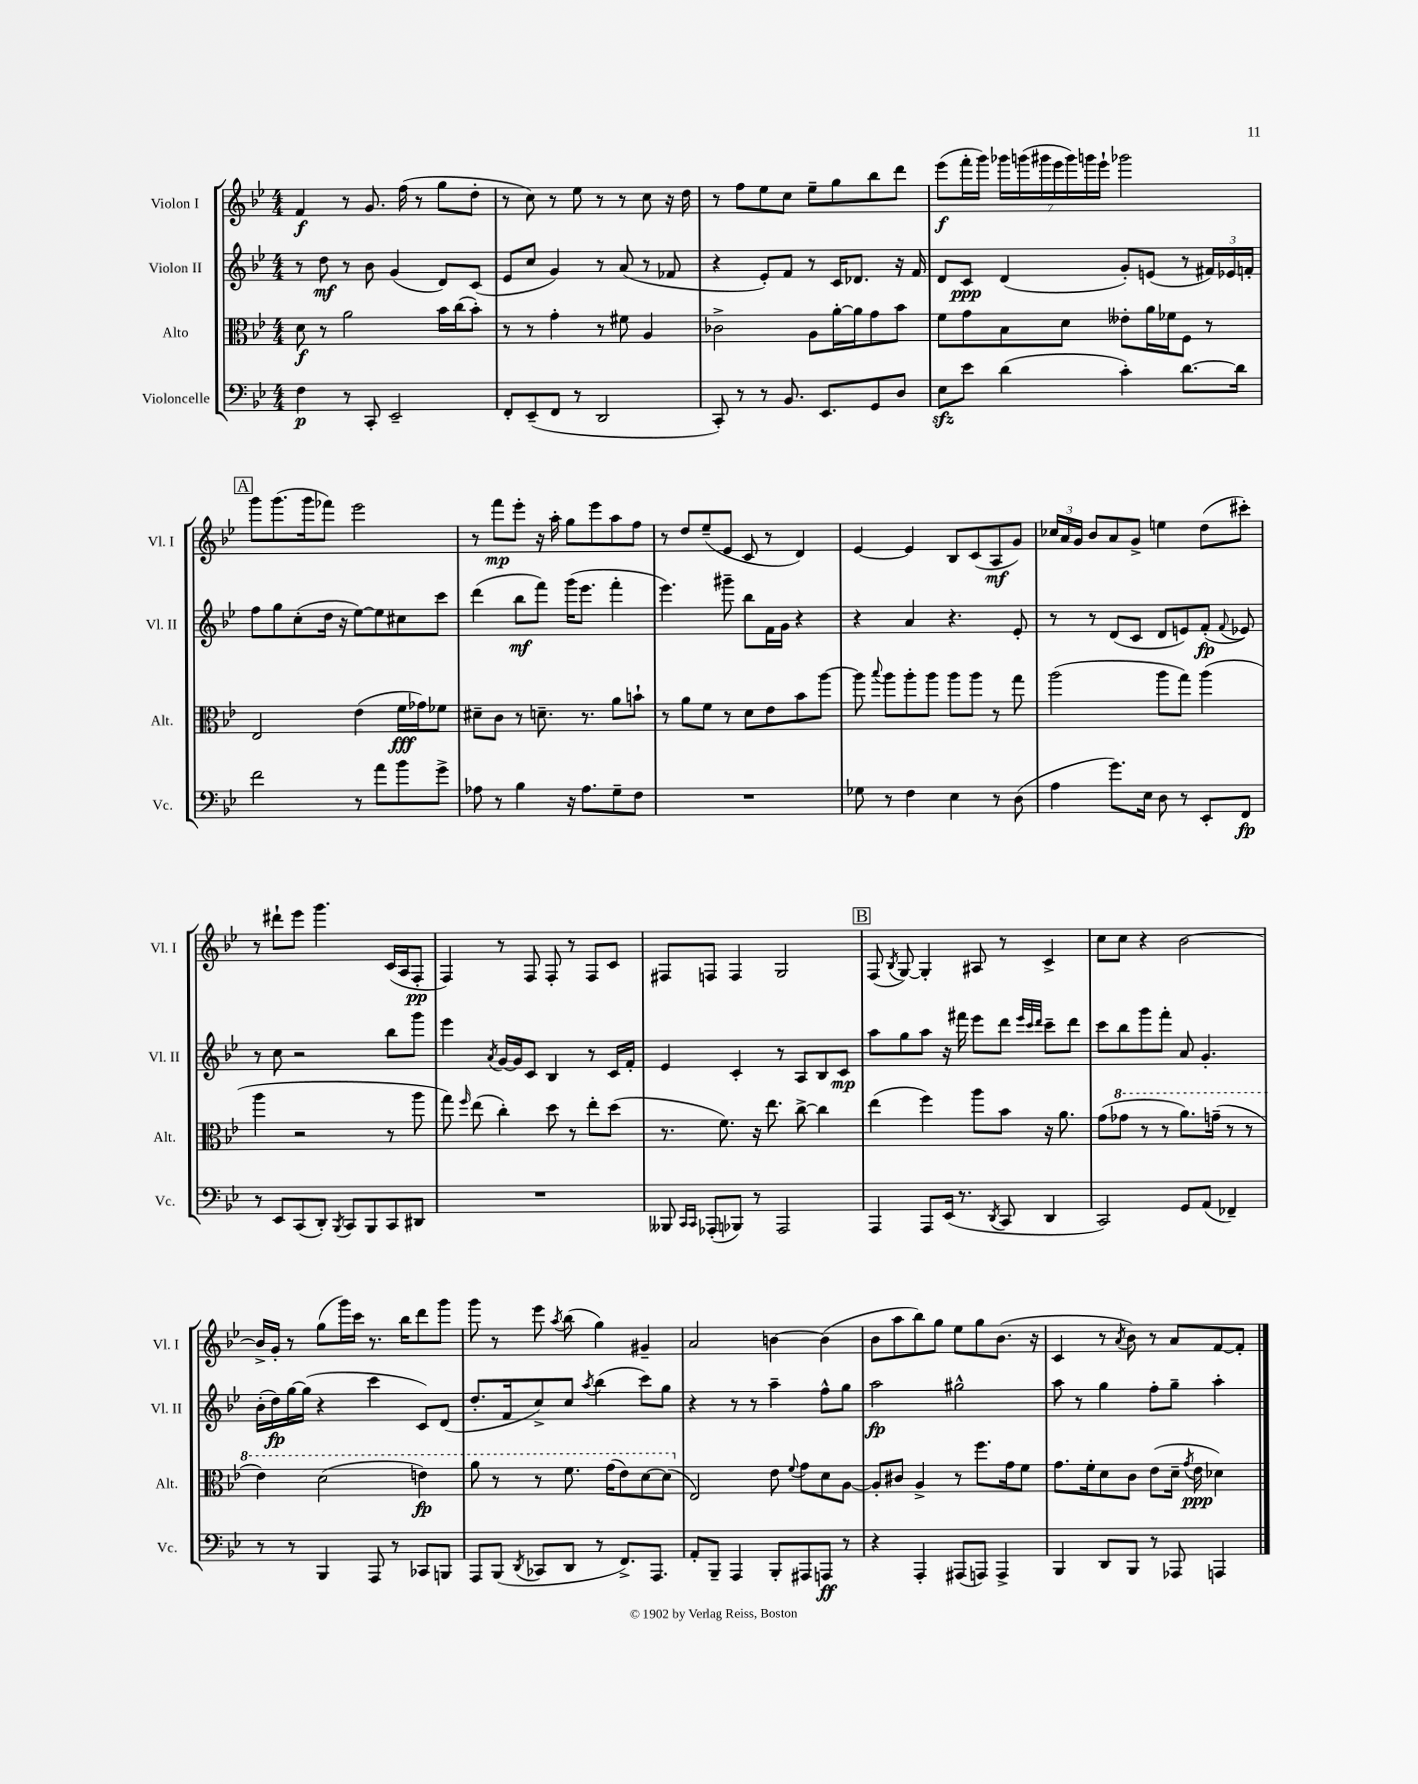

**kern	**kern	**kern	**kern
*staff4	*staff3	*staff2	*staff1
*clefF4	*clefC3	*clefG2	*clefG2
*k[b-e-]	*k[b-e-]	*k[b-e-]	*k[b-e-]
*M4/4	*M4/4	*M4/4	*M4/4
4F	8d	8r	4f
.	8r	8dd	.
8r	2a	8r	8r
8CC'	.	8b-	8.g
2EE-~	.	(4g	.
.	.	.	(16ff
.	.	.	8r
.	16b-	8d)	8gg
.	(16cc	.	.
.	8b-')	(8c	8dd'
=	=	=	=
8FF'	8r	8e-	8r
(8EE-~	8r	8cc	8cc)
8FF	4g'	4g)	8r
8r	.	.	8ee-
2DD	8r	8r	8r
.	8f#	(8a	8r
.	4A	8r	8cc
.	.	8f-	16r
.	.	.	16dd
=	=	=	=
8CC')	2c-^	4r	8r
8r	.	.	8ff
8r	.	8e-')	8ee-
8.BB-	.	8f	8cc
.	8A	8r	8ee-~
8.EE-	.	.	.
.	[16a'	16c	8gg
.	16a]	8.d-	.
8GG	8g	.	8bb-
8D	8b-	16r	8ddd
.	.	16f	.
=	=	=	=
8E-	8f	8d	(8eee-
8e-	8g	8c	16fff'
.	.	.	16ggg)
(4d	8B-	(4d	28ggg-
.	.	.	(28ggg
.	.	.	28ggg#
.	.	.	28eee-
.	8d	.	.
.	.	.	28ggg#)
.	.	.	28ggg
.	.	.	28eee-`
4c')	8e--'	8g')	2ggg-
.	16a	(8e	.
.	16f-	.	.
[8.d	8F	8r	.
.	8r	24f#)	.
.	.	24e-	.
16d]	.	.	.
.	.	24f'	.
=	=	=	=
2f	2E-	8ff	8ggg
.	.	8gg	(8.ggg
.	.	(8cc'	.
.	.	.	16ggg
.	.	16dd	8fff-)
.	.	16r	.
8r	(4e-	[8ee-)	2eee-
8a	.	8ee-]	.
8b-	16f	8cc#	.
.	16g-)	.	.
8g^	8f-	8ccc	.
=	=	=	=
8A-	8d#~	(4ddd	8r
8r	8c	.	8fff
4B-	8r	8bb-	8eee-'
.	8.d~	8fff)	16r
.	.	.	16aa'
16r	.	(16ggg	8gg
8.A-	8.r	8.eee-	.
.	.	.	8eee-
8G~	8a	4fff'	8aa
8F	8b`	.	8ff
=	=	=	=
1r	8r	4.eee-)	8r
.	8a	.	8dd
.	8f	.	(8ee-~
.	8r	8ggg#~	8e-
.	8d	8bb-	8c
.	8e-	16f	8r
.	.	16g	.
.	8b-	4r	4d)
.	[8aa	.	.
=	=	=	=
8G-	8aa]	4r	[4e-
.	8qqbb-	.	.
8r	8aa	.	.
4F	8aa'	4a	4e-]
.	8aa	.	.
4E-	8aa	4.r	8B-
.	8aa	.	(8c
8r	8r	.	8A
(8D	8gg	8e-'	8g)
=	=	=	=
4A	(2aa	8r	24cc-
.	.	.	24a
.	.	.	24g
.	.	8r	8b-
8.g)	.	(8d	8a
.	.	8c	8g^
16E-	.	.	.
8D	8aa	8d	4ee
8r	8gg)	8e)	.
8EE-'	(4aa	(8f'	(8dd
.	.	8qqf	.
8FF	.	8e-)	8ccc#')
=	=	=	=
8r	4aa	8r	8r
8EE-	.	8cc	8ddd#`
(8CC	2r	2r	8eee-
8DD')	.	.	4.ggg
8qBBB-	.	.	.
8CC	.	.	.
8BBB-	.	.	.
8CC	8r	8bb-	(16c
.	.	.	16A
8DD#	8aa	8ggg	8F'
=	=	=	=
1r	8gg)	4eee-	4F)
.	16qqff	.	.
.	(8ee-	.	.
.	.	8qa	.
.	4cc')	[16g	8r
.	.	16g]	.
.	.	8c	8F
.	8dd	4B-	8F'
.	8r	.	8r
.	8ee-'	8r	8F
.	(8dd	16c	8c
.	.	16f'	.
=	=	=	=
8BBB--	8.r	4e-	8F#
16qqCC	.	.	.
16qqCC	.	.	.
(8AAA-'	.	.	8F
.	8.f)	.	.
8BBB-)	.	4c'	4F
8r	16r	.	.
.	8.ee-	.	.
2AAA-	.	8r	2G
.	[8cc^	8A	.
.	4cc]	8B-	.
.	.	8c	.
=	=	=	=
4AAA	(4ee-	8aa	(8F
.	.	.	8qB-
.	.	8gg	[8G)
8AAA	4ff)	8aa	4G']
(16EE-	.	16r	.
8.r	.	16fff#	.
.	8aa	8eee-	8A#
8qDD	.	.	.
8CC	8b-	8ddd	8r
.	.	32qqeee-	.
.	.	32qqccc	.
.	.	32qqddd	.
4DD	16r	8ccc~	4c^
.	8.a	.	.
.	.	8ddd	.
=	=	=	=
2CC)	(8g	8ccc	8cc
.	8gg-	8bb-	8cc
.	8r	8ggg	4r
.	8r	8fff'	.
8GG	8.aa)	8a	[2b-
(8AA	.	4.g'	.
.	(16gg~	.	.
4FF-~)	8r	.	.
.	8r	.	.
=	=	=	=
8r	4ee-)	(16b-'	16b-^]
.	.	16dd)	16g'
8r	.	[16gg	8r
.	.	(16gg]	.
4BBB-	(2dd	4r	(8gg
.	.	.	16ggg)
.	.	.	16ccc
8AAA	.	4ccc	8.r
8r	.	.	.
.	.	.	16bb-
8CC-	4ee)	8c)	8ddd
8BBB	.	(8d	8ggg
=	=	=	=
8AAA	8aa	8.dd'	8ggg
(8BBB-	8r	.	8r
.	.	16f	.
8qDD	.	.	.
8CC-	8r	8cc^)	8eee-
.	.	.	8qaa
8DD	8.ff	8cc	(8bb-
.	.	8qaa	.
8r	.	(4bb-	4gg)
.	(16gg	.	.
8.FF^)	8ee-)	.	.
.	[8dd	8ccc)	4g#~
8.AAA	.	.	.
.	(8dd]	8gg	.
=	=	=	=
8AA'	2E-)	4r	2a
8BBB-~	.	.	.
4AAA	.	8r	.
.	.	8r	.
8BBB-'	8e-	4aa~	[4b
.	8qqf	.	.
8AAA#	8g	.	.
8AAA	8d	8ff^^	(4b]
8r	[8A	8gg	.
=	=	=	=
4r	8A']	2aa	8b-
.	8c#	.	8aa
4AAA'	4A^	.	8bb-)
.	.	.	8gg
(8AAA#	8r	2gg#^^	8ee-
8AAA)	8.ff	.	8gg
4AAA^	.	.	(8.b-
.	16g	.	.
.	8f	.	.
.	.	.	16r
=	=	=	=
4BBB-	8.g	8aa	4c
.	.	8r	.
.	16f'	.	.
8DD	8d	4gg	8r
.	.	.	8qa
8BBB-	8c	.	8b-)
8r	(8e-	8ff'	8r
8AAA-	16d~	8gg~	8a
.	8qg	.	.
.	16e-	.	.
4AAA	4d-)	4aa'	[8f
.	.	.	8f']
==	==	==	==
*-	*-	*-	*-
